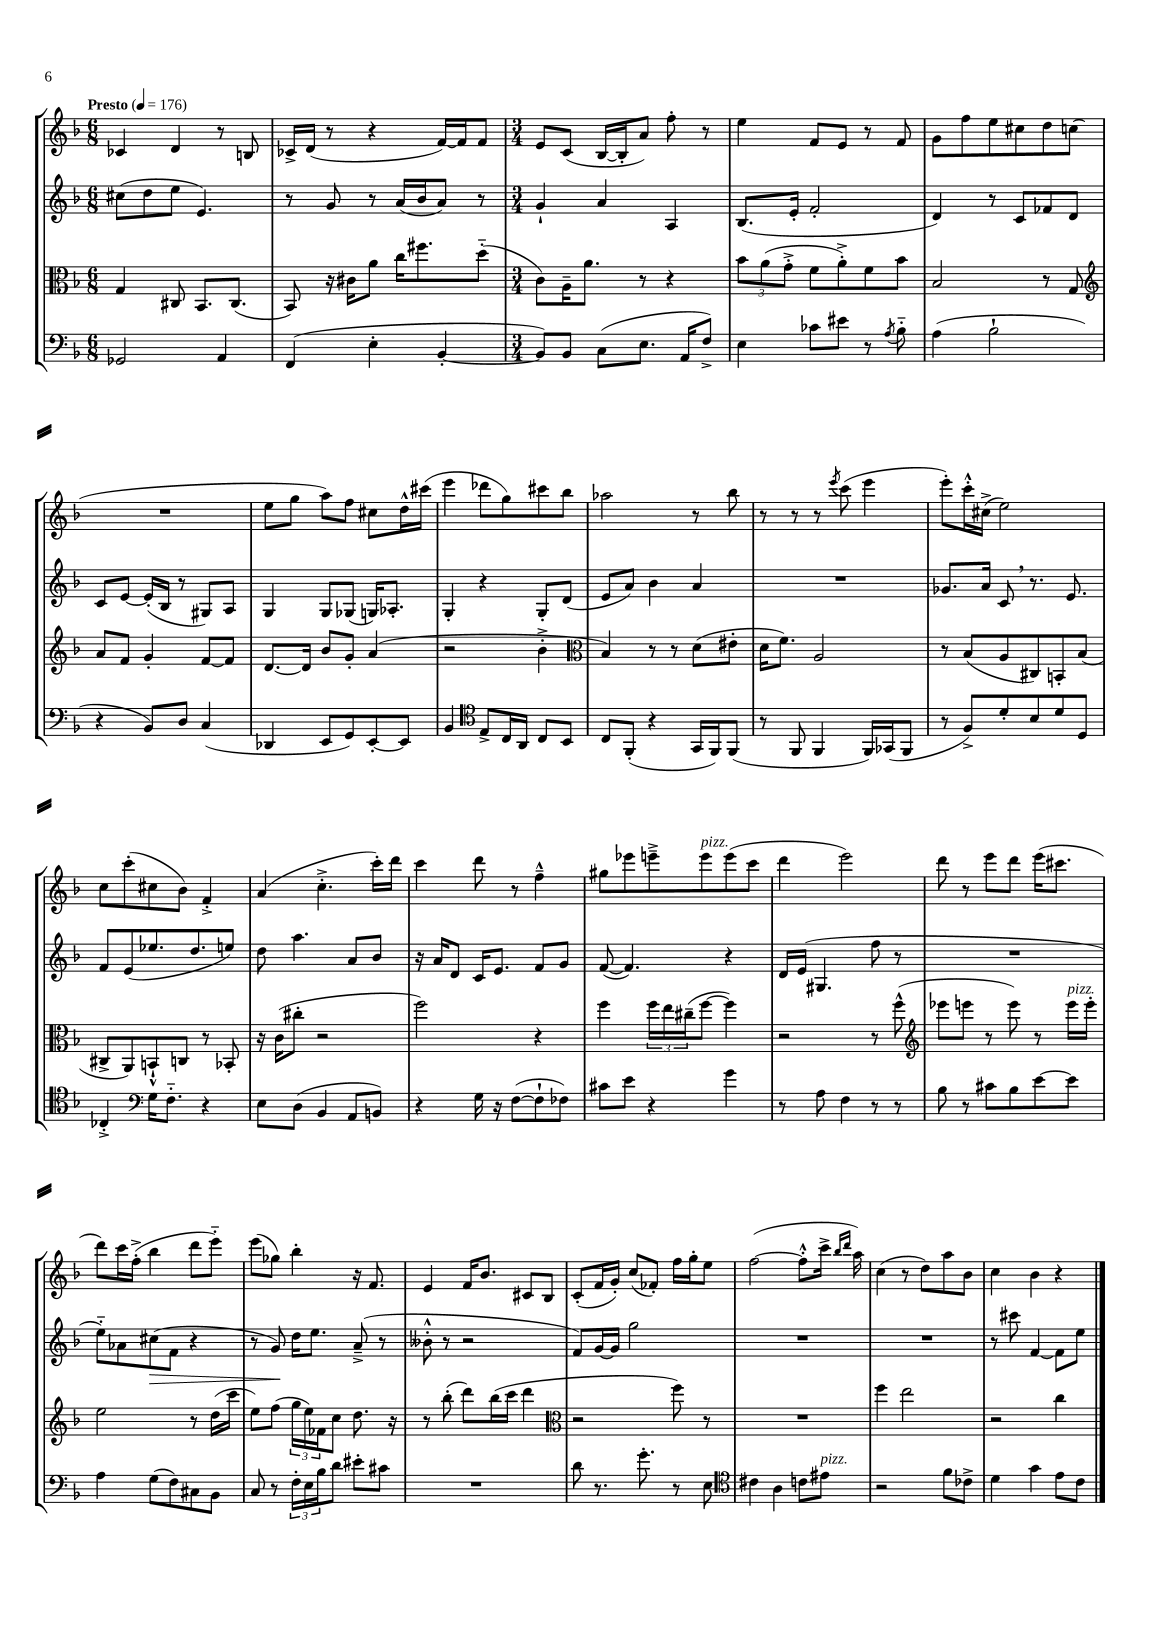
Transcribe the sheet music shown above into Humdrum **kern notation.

**kern	**kern	**kern	**dynam	**kern
*part4	*part3	*part2	*part2	*part1
*staff4	*staff3	*staff2	*staff2	*staff1
*clefF4	*clefC3	*clefG2	*	*clefG2
*k[b-]	*k[b-]	*k[b-]	*	*k[b-]
*M6/8	*M6/8	*M6/8	*	*M6/8
*MM176	*MM176	*MM176	*	*MM176
=1	=1	=1	=1	=1
!	!	!	!	!LO:TX:a:B:t=Presto
2GG-X/	4G/	(8cc#X\L	.	4c-X/
.	.	8dd\	.	.
.	8C#X/	8ee\J	.	4d/
.	8.BB-/L	4.e/)	.	.
4AA/	.	.	.	8r
.	(8.C#/J	.	.	.
.	.	.	.	8Bn/
=2	=2	=2	=2	=2
(4FF/	8BB-/)	8r	.	16c-X^/LL
.	.	.	.	(16d/JJ
.	16r	8g/	.	8r
.	16c#X\KL	.	.	.
4E'\	8a\J	8r	.	4r
.	16cc\KL	(16a/LL	.	.
.	8.ff#X\	16b-/J	.	.
[4BB-'/	.	8a/J)	.	[16f/LL)
.	.	.	.	16f/J]
.	(8dd\J	8r	.	8f/J
=3	=3	=3	=3	=3
*M3/4	*M3/4	*M3/4	*	*M3/4
8BB-/L])	8c\L)	4g`/	.	8e/L
8BB-/J	16A~\K	.	.	(8c/J
.	8.a\J	.	.	.
(8C\L	.	4a/	.	[16B-/LL
.	.	.	.	16B-'/J]
8.E\J	8r	.	.	8a/J)
.	4r	4A/	.	8ff'\
16AA/KL	.	.	.	.
8F^/J)	.	.	.	8r
=4	=4	=4	=4	=4
4E\	12b-\L	(8.B-/L	.	4ee\
.	(12a\	.	.	.
.	12g'^\J	.	.	.
.	.	16e'/Jk	.	.
8c-X\L	8f\L	2f'/	.	8f/L
8e#X\J	8a'^\)	.	.	8e/J
8r	8f\	.	.	8r
8qA/	.	.	.	.
8B-\	8b-\J	.	.	8f/
=5	=5	=5	=5	=5
(4A\	2B-/	4d/)	.	8g\L
.	.	.	.	8ff\
2B-`\	.	8r	.	8ee\
.	.	8c/L	.	8cc#X\
.	8r	8f-X/	.	8dd\
.	8G/	8d/J	.	(8ccn\J
!!LO:LB:g=z
=6	=6	=6	=6	=6
*	*clefG2	*	*	*
4r	8a/L	8c/L	.	2.r
.	8f/J	[8e/J	.	.
8BB-/L)	4g'/	(16e'/LL]	.	.
.	.	16B-/JJ	.	.
8D/J	.	8r	.	.
(4C/	[8f/L	8G#X/L)	.	.
.	8f/J]	8A/J	.	.
=7	=7	=7	=7	=7
4DD-X/	[8.d/L	4G/	.	8ee\L
.	.	.	.	8gg\J
.	16d/Jk]	.	.	.
8EE/L	8b-/L	8G/L	.	8aa\L)
8GG/)	8g'/J	(8G-X/J	.	8ff\J
[8EE'/	(4a/	16Gn/KL)	.	8cc#X\L
.	.	8.A-X'/J	.	.
8EE/J]	.	.	.	16dd^^\L
.	.	.	.	(16ccc#X\JJ
=8	=8	=8	=8	=8
4BB-/	2r	4G'/	.	4eee\
*clefC4	*	*	*	*
8E^/L	.	4r	.	8ddd-X\L
16C/L	.	.	.	8gg\)
16AA/JJ	.	.	.	.
8C/L	4b-'^\	8G'/L	.	8ccc#X\
8BB-/J	.	(8d/J	.	8bb-\J
=9	=9	=9	=9	=9
*	*clefC3	*	*	*
8C/L	4B-/)	8e/L	.	2aa-X\
(8FF'/J	.	8a/J)	.	.
4r	8r	4b-\	.	.
.	8r	.	.	.
16GG/LL	(8d\L	4a/	.	8r
16FF/J)	.	.	.	.
(8FF/J	8e#X'\J	.	.	8bb-\
=10	=10	=10	=10	=10
8r	16d\KL	2.r	.	8r
.	8.f\J)	.	.	.
8FF/	.	.	.	8r
4FF/	2A/	.	.	8r
.	.	.	.	8qeee/
.	.	.	.	(8ccc\
16FF/LL)	.	.	.	4eee\
(16GG-X/J	.	.	.	.
8FF/J	.	.	.	.
=11	=11	=11	=11	=11
8r	8r	8.g-X/L	.	8eee'\L)
8F^/L)	(8B-/L	.	.	16ccc'^^\L
.	.	16a/Jk	.	(16cc#X^\JJ
8d'/	8A/	8c,/	.	2ee\)
8B-/	8C#X/)	8.r	.	.
8d/	8BBn'/	.	.	.
.	.	8.e/	.	.
8D/J	(8B-/J	.	.	.
!!LO:LB:g=z
=12	=12	=12	=12	=12
4C-X'^/	8C#X^/L	8f/L	.	8cc\L
.	8AA/)	(8e/	.	(8ccc'\
*clefF4	*	*	*	*
16G\KL	8BBn`^^/	8.ee-X/	.	8cc#X\
8.F\J	.	.	.	.
.	8Cn/J	.	.	8b-\J)
.	.	8.dd/	.	.
4r	8r	.	.	4f'^/
.	8BB-X'/	8een/J)	.	.
=13	=13	=13	=13	=13
8E\L	16r	8dd\	.	(4a/
.	(16c\KL	.	.	.
(8D\J	8cc#X'\J	4.aa\	.	.
4BB-/	2r	.	.	4.cc'^\
8AA/L	.	8a/L	.	.
8BBn/J)	.	8b-/J	.	16ccc'\LL)
.	.	.	.	16ddd\JJ
=14	=14	=14	=14	=14
4r	2ff\)	16r	.	4ccc\
.	.	16a/KL	.	.
.	.	8d/J	.	.
16G\	.	16c/KL	.	8ddd\
16r	.	8.e/J	.	.
([8F\L	.	.	.	8r
8F`\]	4r	8f/L	.	4ff~^^\
8F-X\J)	.	8g/J	.	.
=15	=15	=15	=15	=15
8c#X\L	4ff\	([8f/	.	8gg#X\L
8e\J	.	4.f/])	.	8eee-X\
4r	24ff\LL	.	.	8eeen~^\
.	24ee\	.	.	.
.	(24cc#X~\J	.	.	.
!	!	!	!	!LO:TX:a:i:t=pizz.
.	[8ff\J	.	.	8eee\
4g\	4ff\])	4r	.	(8eee\
.	.	.	.	8ccc\J
=16	=16	=16	=16	=16
8r	2r	16d/LL	.	4ddd\
.	.	(16e/JJ	.	.
8A\	.	4.G#X/	.	.
4F\	.	.	.	2eee\)
8r	8r	8ff\	.	.
8r	(8ff^^\	8r	.	.
=17	=17	=17	=17	=17
*	*clefG2	*	*	*
8B-\	8eee-X\L	2.r	.	8ddd\
8r	8eeen\J	.	.	8r
8c#X\L	8r	.	.	8eee\L
8B-\	8eee\)	.	.	8ddd\J
[8e\	8r	.	.	(16eee\KL
.	.	.	.	8.ccc#X\J
!	!LO:TX:a:i:t=pizz.	!	!	!
8e\J]	16eee\LL	.	.	.
.	16eee'\JJ	.	.	.
!!LO:LB:g=z
=18	=18	=18	=18	=18
4A\	2ee\	8ee\L)	.	8ddd\L)
.	.	8a-X\	.	16ccc\L
.	.	.	.	(16ff'^\JJ
!	!	!	!LO:HP:b	!
(8G\L	.	(8cc#X\	>	4bb-\
8F\)	.	8f\J	.	.
8C#X\	8r	4r	.	8ddd\L
8BB-\J	(16dd\LL	.	.	8eee\J)
.	16ccc\JJ	.	.	.
=19	=19	=19	=19	=19
8C/	8ee\L)	8r	.	(8eee\L
8r	(8ff\J	8g/)	.	8gg-X\J)
24F'\LL	24gg\LL	16dd\KL	]	4bb-'\
24E\	24ee\)	.	.	.
.	.	8.ee\J	.	.
24B-\J	24f-X\J	.	.	.
8d\J	8cc\J	.	.	.
8e#X'\L	8.dd\	(8a~^/	.	16r
.	.	.	.	8.f/
8c#X\J	.	8r	.	.
.	16r	.	.	.
=20	=20	=20	=20	=20
2.r	8r	8b--X'^^\	.	4e/
.	(8bb-'\	8r	.	.
.	8ddd\L)	2r	.	16f/KL
.	.	.	.	8.b-/J
.	(16bb-\L	.	.	.
.	16ccc\JJ	.	.	.
.	4ddd\	.	.	8c#X/L
.	.	.	.	8B-/J
=21	=21	=21	=21	=21
*	*clefC3	*	*	*
8d\	2r	8f/L)	.	(8c'/L
8.r	.	[16g/L	.	16f/L
.	.	16g/JJ]	.	16g'/JJ)
.	.	2gg\	.	(8cc/L
8.g'\	.	.	.	.
.	.	.	.	8f-X'/J)
8r	8ff\)	.	.	16ff\LL
.	.	.	.	16gg'\J
8E\	8r	.	.	8ee\J
=22	=22	=22	=22	=22
*clefC4	*	*	*	*
4c#X\	2.r	2.r	.	([2ff\
4A\	.	.	.	.
8cn\L	.	.	.	8ff'^^\L]
!LO:TX:a:i:t=pizz.	!	!	!	!
8e#X\J	.	.	.	16ccc^\Jk
.	.	.	.	16qqbb-/LL
.	.	.	.	16qqddd/JJ
.	.	.	.	16aa\)
=23	=23	=23	=23	=23
2r	4ff\	2.r	.	(4cc\
.	2ee\	.	.	8r
.	.	.	.	8dd\L)
8f\L	.	.	.	8aa\
8c-X^\J	.	.	.	8b-\J
=24	=24	=24	=24	=24
4d\	2r	8r	.	4cc\
.	.	8ccc#X\	.	.
4g\	.	[4f/	.	4b-\
8e\L	4cc\	8f\L]	.	4r
8c\J	.	8ee\J	.	.
==	==	==	==	==
*-	*-	*-	*-	*-
